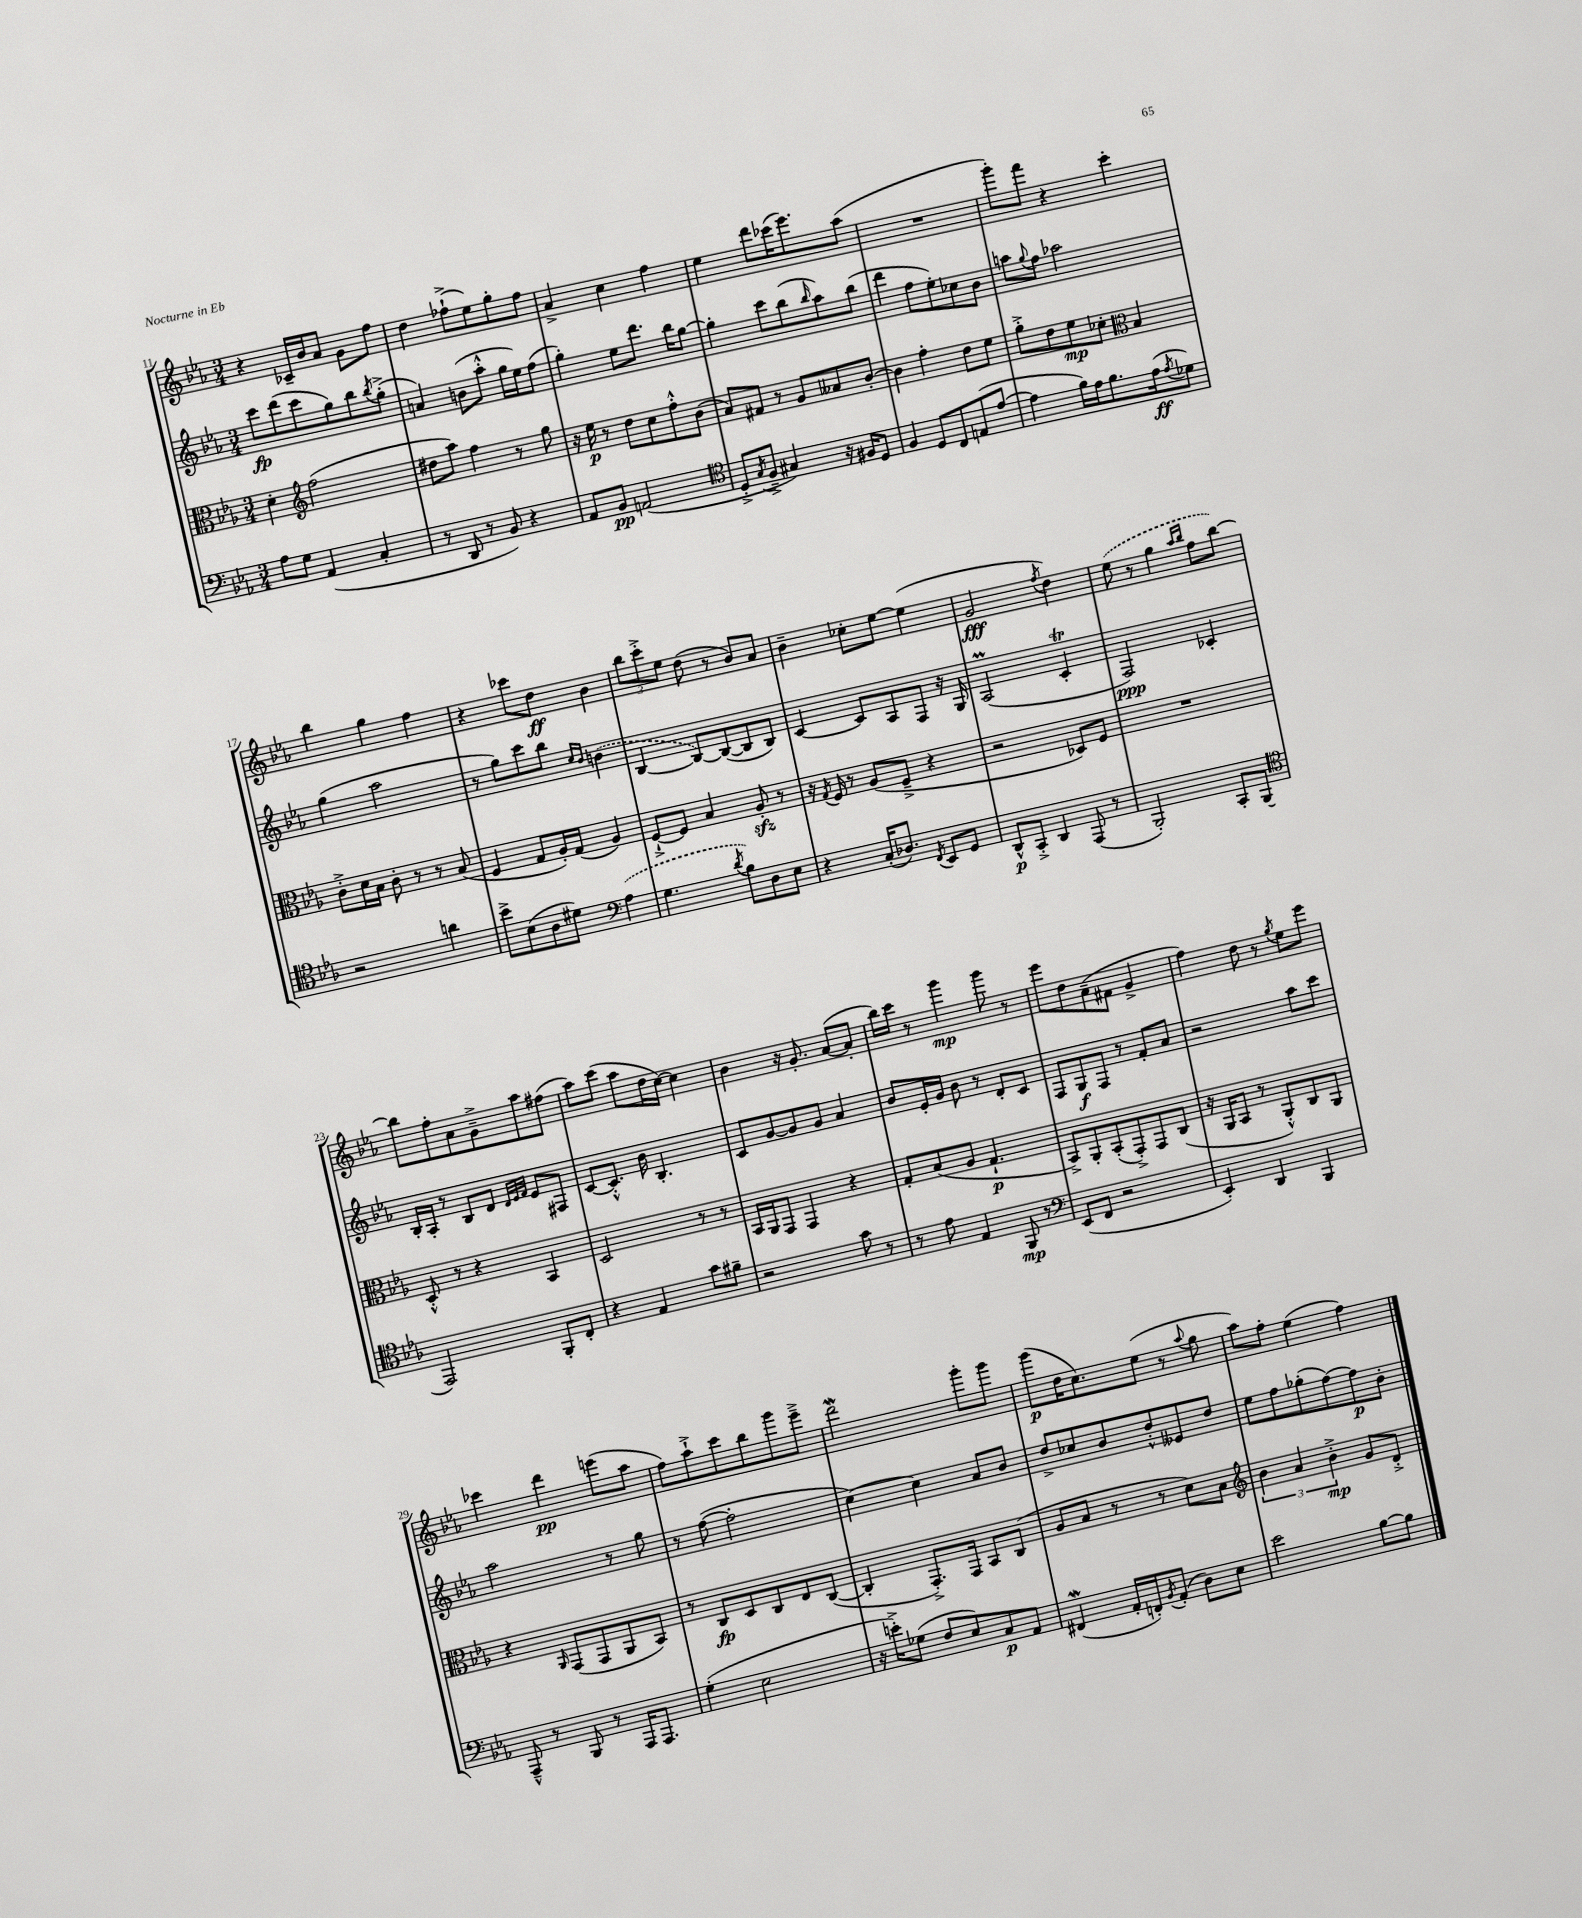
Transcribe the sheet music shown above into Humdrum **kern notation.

**kern	**kern	**kern	**kern
*staff4	*staff3	*staff2	*staff1
*clefF4	*clefC3	*clefG2	*clefG2
*k[b-e-a-]	*k[b-e-a-]	*k[b-e-a-]	*k[b-e-a-]
*M3/4	*M3/4	*M3/4	*M3/4
8A-\L	4d'\	8ccc\L	4r
8G\J	.	(8ddd\	.
*	*clefG2	*	*
(4AA-/	(2ff\	8ccc\	16c-~/LL
.	.	.	16b-/J
.	.	8gg\)	8a-/J
4C'/	.	8bb-\	8g\L
.	.	8qbb-/	.
.	.	(8gg'^\J	8ff\J
=	=	=	=
8r	8dd#\L	4a/)	4dd\
8DD/	8aa-\J)	.	.
8r	4ff\	(8b\L	(8ff-`^\L
8BB-/)	.	8aa-'^^\J	8ee-\)
4r	8r	16gg\LL	8gg'\
.	.	16ee-\J)	.
.	8gg\	(8ff\J	8ff-\J
=	=	=	=
8AA-/L	16r	4gg'\)	4a-^/
.	16ee-\	.	.
8BB-/J	8r	.	.
(2AA/	8dd\L	8ee-\L	4cc\
.	8cc\	8.ddd\J	.
.	8ff'^^\	.	4ff\
.	.	16bb-\LK	.
.	(8b-\J	[8gg\J	.
=	=	=	=
*clefC4	*	*	*
8D'^/L	8a-/L)	4gg'\]	4ee-\
8qG/	.	.	.
8F~^/J	8f#/J	.	.
4G#/)	8r	8ccc\L	8ddd\L
.	8g/L	(8bb-\	(16ccc-\K
.	.	.	8.eee-\)
.	.	16qqbb-/	.
16r	8a--/	8aa-\)	.
16F#/LK	.	.	.
8D/J	[8b-'/J	(8bb-\J	(8aa-\J
=	=	=	=
4F/	4b-\]	4ddd\	2.r
8D/L	4ff'\	8ff\L	.
8C/	.	8ee-'\)	.
(8E/	8dd\L	8cc-\	.
[8e-/J	8ee-\J	8b-\J	.
=	=	=	=
4e-\]	8gg'^\L	8aa\L	8ggg'\L)
.	.	8qqgg/	.
.	8dd\	8ff\J	8fff\J
16f\LL)	8ee-\	2aa-\	4r
16e-\J	.	.	.
8.f\	8cc-'\J	.	.
*	*clefC3	*	*
.	4B-/	.	4ccc'\
(16e-\k	.	.	.
8qe-/	.	.	.
8d-\J)	.	.	.
=	=	=	=
2r	8c'^\L	(4gg\	4bb-\
.	16d\L	.	.
.	16B-\JJ	.	.
.	8c'\	2aa-\	4gg\
.	8r	.	.
4a\	8r	.	4ff\
.	(8B-/	.	.
=	=	=	=
8b-^\L	4F/	8r	4r
(8B-\	.	8gg\L)	.
8A-\	8G/L	8ccc\	8ccc-\L
8d#\J)	16A-'/L)	8bb-\J	8dd\J
.	(16G/JJ	.	.
*clefF4	*	*	*
.	.	16qqcc/LL	.
.	.	16qqb-/JJ	.
(4A-\	4A-/)	(4b\	4b-\
=	=	=	=
4.G\	[8F`^/L	[4B-/	12bb-\L
.	.	.	12ccc'^\
.	8F/]J	.	.
.	.	.	12ee-\J
.	4B-/	8B-/_L)	(8dd\
8qd/	.	.	.
8B-\L)	.	(8B-/_	8r
8D\	8A-'/	8B-/]	8b-/L)
8E-\J	8r	8B-/J)	8a-/J
=	=	=	=
4r	16r	[4c/	4b-~\
.	8qG/	.	.
.	16F/	.	.
.	8r	.	.
(16C'/LK	(8A-/L	8c/]L	8cc-'\L
8.D-/J)	.	.	.
.	8F~^/J	8A-/	[8ee-\J
8qFF/	.	.	.
8EE-/L	4r	8F/J	(4ee-\]
8GG/J	.	16r	.
.	.	16G/	.
=	=	=	=
8DD^^/L	2r	(2A-/	2g/
8CC'^/J	.	.	.
4DD/	.	.	.
.	.	.	8qff/
(8AAA-/	8D-/L)	4c'/	4dd\)
8r	8F/J	.	.
=	=	=	=
2BBB-'/)	2.r	2F/)	(8ee-\
.	.	.	8r
.	.	.	4gg\
.	.	.	16qqaa-/LL
.	.	.	16qqbb-/JJ
8CC'/L	.	4c-'/	8ff\L
(8BBB-/J	.	.	[8bb-\J)
=	=	=	=
*clefC4	*	*	*
2EE-/)	8D'^^/	16B-'/LL	8bb-\]L
.	.	16A-'/JJ	.
.	8r	8r	8ff'\
.	4r	8B-/L	8a-\
.	.	8d/J	8g~^\
.	.	32qqd/LLL	.
.	.	32qqe-/	.
.	.	32qqf/JJJ	.
8FF'/L	4BB-/	8e-/L	8aa-\
8C'/J	.	8F#/J	(8ff#\J
=	=	=	=
4r	2D/	[8c/L	8aa-\L)
.	.	8.c'^^/]J	(8ccc\J
4E-/	.	.	8aa-\L
.	.	16b-\	.
.	.	4.B-'/	16dd\L
.	.	.	[16cc\JJ)
8g\L	8r	.	4cc\]
8f#~\J	8r	.	.
=	=	=	=
2r	16BB-/LL	8c/L	4b-\
.	16AA-/J	.	.
.	8GG/J	[8g/	.
.	4GG/	8g/]	16r
.	.	.	8.g'/
.	.	8g/J	.
8g\	4r	4a-/	([8a-/L
8r	.	.	8a-'/]J
=	=	=	=
8r	8G'/L	8b-/L	16bb-\LL)
.	.	.	16ccc\JJ
8e-\	(8B-/	16e-'/L	8r
.	.	16g/JJ	.
4E-/	8A-/J	8b-\	4ggg\
.	4.G`/	8r	.
8FF/	.	8d'/L	8ggg\
8r	.	8c/J	8r
=	=	=	=
*clefF4	*	*	*
(8EE-/L	8BB-^/L)	8F/L	8eee-\L
8FF/J	8AA-'/	8G/	8dd\
2r	(8BB-'/	8F/J	(8a-~\
.	8GG'^/)	8r	8f#\J
.	8GG/	8f'/L	4g^/
.	(8C/J	8a-/J	.
=	=	=	=
4EE-'/)	16r	2r	4ff\)
.	16AA-/LK	.	.
.	8BB-/J	.	.
4DD/	8r	.	8dd\
.	8AA-'^^/L)	.	8r
.	.	.	8qgg/
4BBB-/	8C/	8aa-\L	8ee-\L
.	8AA-/J	8ccc\J	8eee-\J
=	=	=	=
8AAA-~^^/	4r	2aa-\	4ccc-\
8r	.	.	.
.	16qqAA-/	.	.
8BBB-/	(8GG/L	.	4ddd\
8r	8GG/	.	.
16AAA-/LK	8AA-/	8r	(8eee\L
8.AAA-/J	.	.	.
.	8BB-/J)	8gg\	8aa-\J
=	=	=	=
(4G'\	8r	8r	8ff\L)
.	8C/L	([8ff\	8aa-`^\
2E-\	8D/	2ff'\]	8ccc\
.	8C/	.	8bb-\
.	8E-/	.	8ggg\
.	([8C/J	.	8eee-~^\J
=	=	=	=
16r	4C'/]	[4cc\)	2ddd\
16e'^\LK)	.	.	.
(8G-\J	.	.	.
8F/L	8.GG'^/L)	4cc\]	.
8E-/)	.	.	.
.	16GG/Jk	.	.
8C/	8BB-/L	8a-/L	8ggg'\L
8AA-/J	(8C/J	8b-/J	8ggg\J
=	=	=	=
(4FF#/	8A-/L	8dd^/L	(8ggg\L
.	8B-/J	8cc-/	16dd\K
.	.	.	8.cc\)
16AA-'/LL	8r	8b-/	.
16FF'/J)	.	.	.
8qBB-/	.	.	.
(8AA-'/J	8r	8dd'^^/	(8ee-\J
8D\L)	8d\L)	8e--/	8r
.	.	.	8qqaa-/
8E-\J	8B-\J	8dd/J	8gg\
=	=	=	=
*	*clefG2	*	*
2e-\	6b-\	8ee-\L	8aa-\L)
.	.	8ff\	8ff'\J
.	6a-/	.	.
.	.	(8gg-'\	(4ee-\
.	6b-'^\	.	.
.	.	[8ff\)	.
[8B-\L	8g/L	8ff\]	4ff\)
8B-\]J	8d'^/J	8b-'\J	.
==	==	==	==
*-	*-	*-	*-
